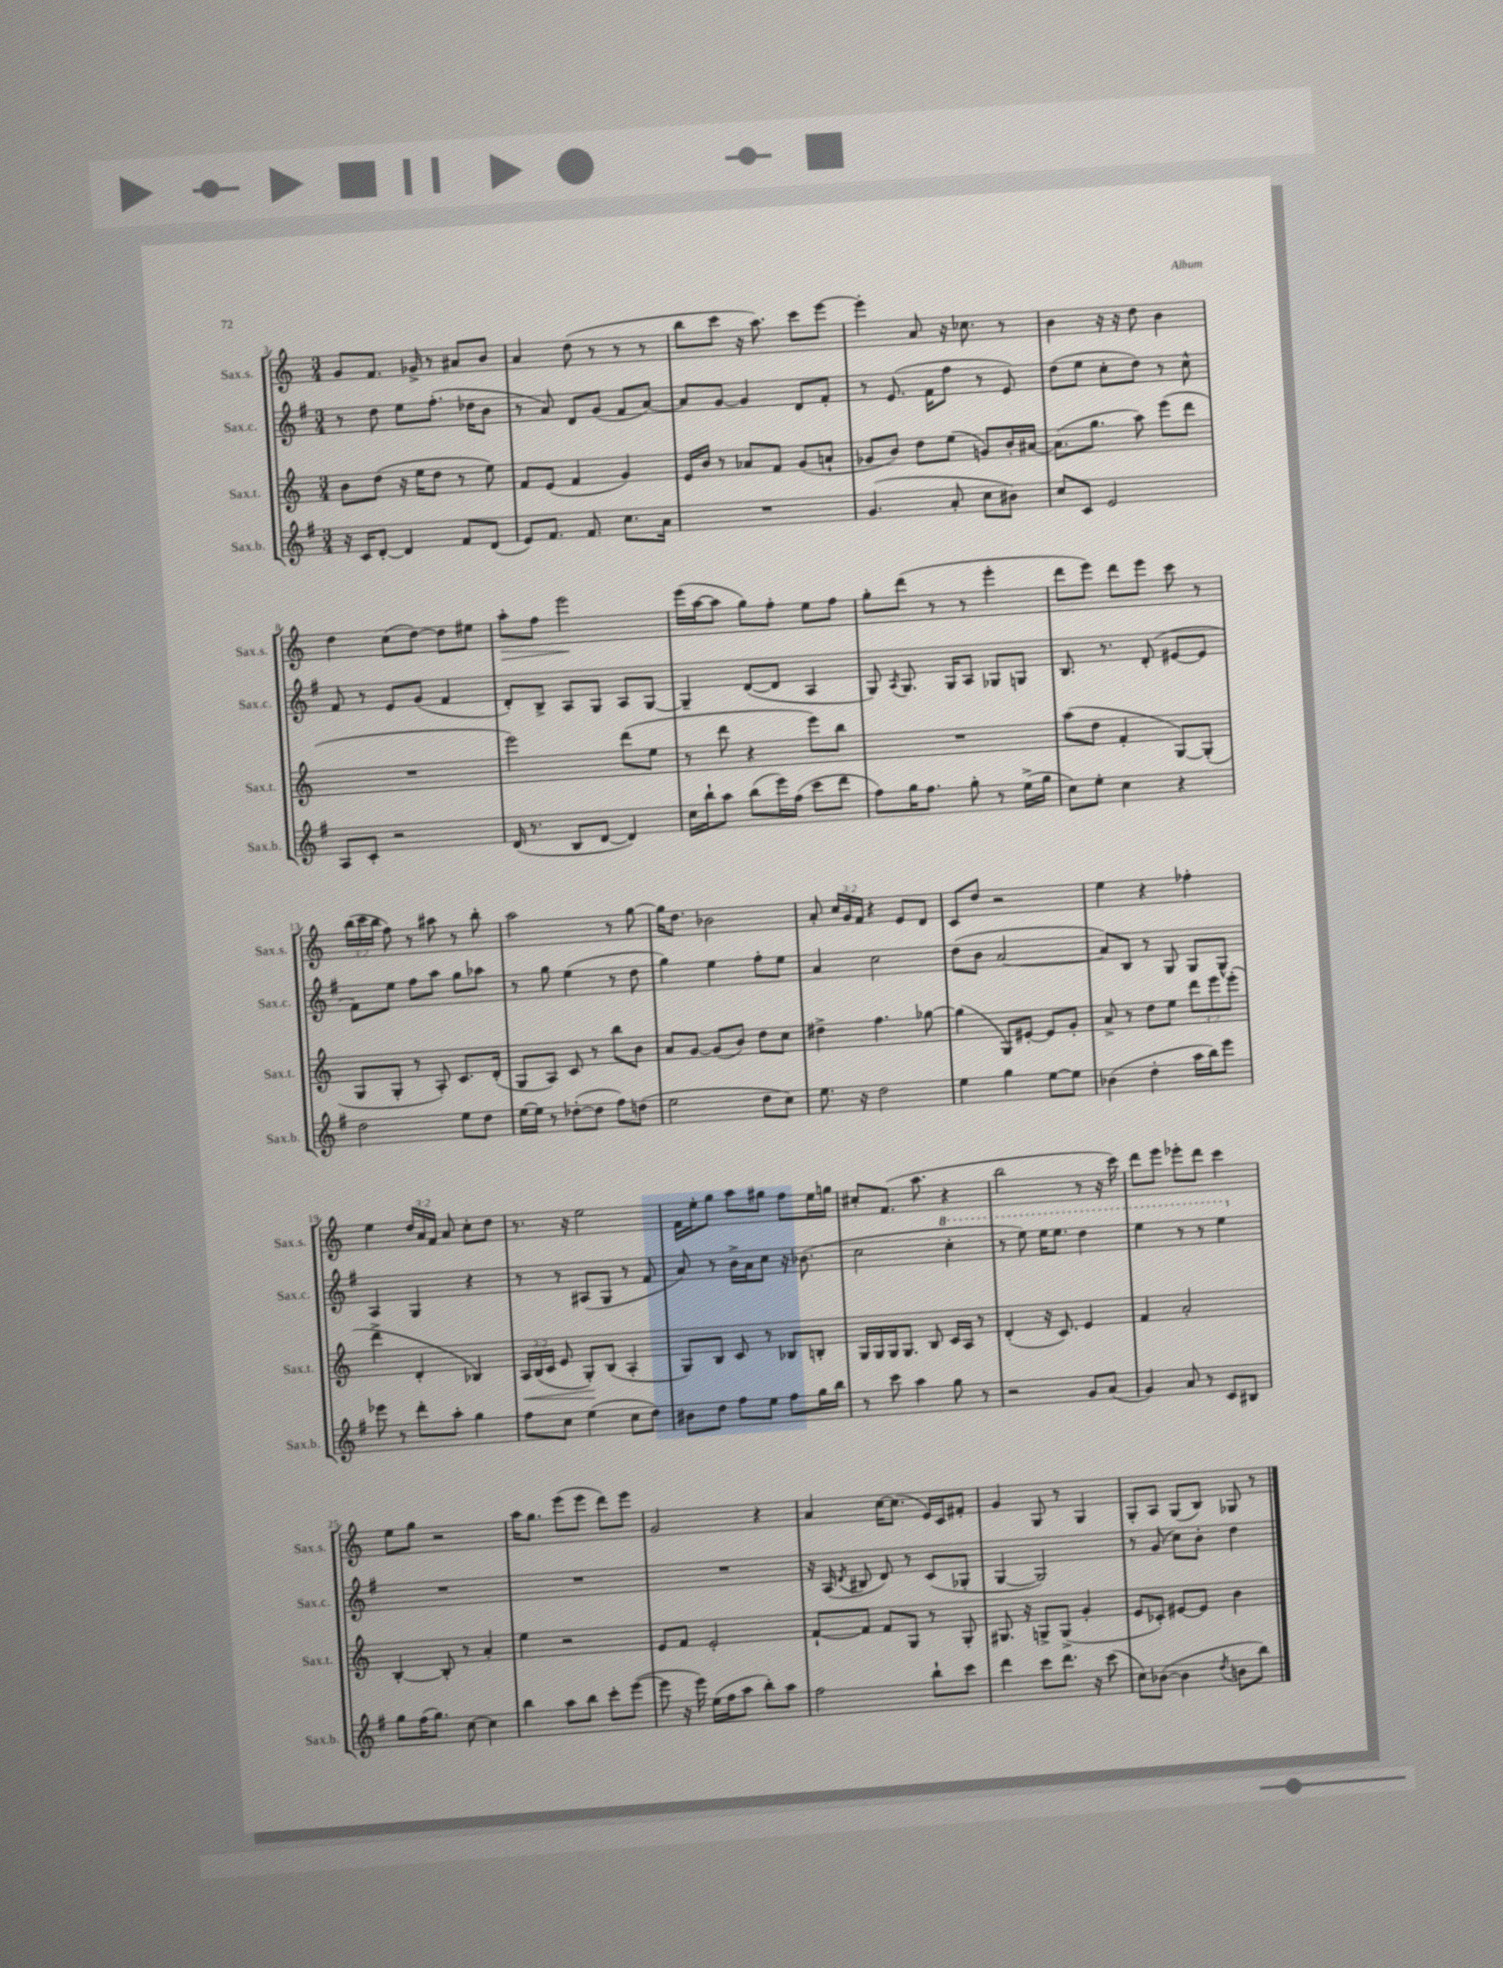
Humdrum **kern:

**kern	**kern	**kern	**kern
*staff4	*staff3	*staff2	*staff1
*clefG2	*clefG2	*clefG2	*clefG2
*k[f#]	*k[]	*k[f#]	*k[]
*M3/4	*M3/4	*M3/4	*M3/4
16r	8b\L	8r	8g/L
16c/LK	.	.	.
[8d'/J	(8dd\J	8dd\	8.f/J
4d/]	16r	8ee\L	.
.	16ee\LK	.	16g-^/
.	8dd\J	(8.ff#'\J	8r
8f#/L	8r	.	8a#/L
.	.	16dd-\LK	.
(8d/J	8ee\)	8b\J	8b/J
=	=	=	=
8e/L)	8f/L	8r	4a/
8.f#/J	(8e/J	8a/)	.
.	4f/	8d/L	(8dd\
8.f#/	.	.	.
.	.	(8g/J	8r
8.cc\L	4g/)	8f#/L	8r
.	.	[8a/J)	8r
16a\Jk	.	.	.
=	=	=	=
2.r	16e/LL	8a/]L	8bb\L
.	16b/JJ	.	.
.	8r	[8g/J	8ccc\J
.	8a-/L	4g/]	16r
.	.	.	8.aa\)
.	8f/J	.	.
.	(8g/L	8d/L	8ccc\L
.	8a`/J	8f#'/J	[8eee\J
=	=	=	=
(4.g/	8g-/L	8r	4eee'\]
.	8b/J)	(8.e/	.
.	8dd\L	.	8a/
.	.	16f#\LK	.
8a'/	(8ee\J	8ff#\J	16r
.	.	.	8.cc-\
8cc\L	8g/L)	8r	.
8b#\J)	16b'/L	8e/)	8r
.	[16a#/JJ	.	.
=	=	=	=
8cc/L	(8.a#\]L	(8dd\L	4b\
8c/J	.	8ee\J	.
.	8.gg\J	.	.
2e/	.	8cc'\L	16r
.	.	.	16r
.	8aa\)	8dd\J)	8dd\
.	(8eee\L	8r	4b\
.	8ddd\J	8cc^^\	.
=	=	=	=
8A/L	2.r	8f#/	4dd\
8c'/J	.	8r	.
2r	.	8e/L	(8cc\L
.	.	(8g/J	[8dd\J)
.	.	4f#/	8dd\]L
.	.	.	8ee#\J
=	=	=	=
(16d/	2eee\)	8d'/L)	8aa'\L
8.r	.	.	.
.	.	8B^/J	8ff\J
8B/L	.	8A/L	2eee\
[8d/J	.	8G/J	.
4d/])	(8ddd\L	8A/L	.
.	8ee\J	[8G/J	.
=	=	=	=
16cc\LL	8r	4G~/]	(16eee\LL
16bb`\J	.	.	[16aa\J
8aa\J	8ddd\	.	8aa\]J
(8bb\L	4r	([8d/L	8gg\L)
16eee\L)	.	8d/]J	8ff'\J
(16ff#\JJ	.	.	.
8ccc\L	8eee\L)	4A/	8ee\L
8ddd\J	8bb\J	.	8ff\J
=	=	=	=
8ff#\L)	2.r	8G/)	8gg'\L
.	.	8qA/	.
16gg\K	.	8.G/	(8ddd\J
8.ff#\J	.	.	.
.	.	.	8r
.	.	16G/LK	.
8gg'\	.	8A/J	8r
8r	.	8G-/L	4eee'\
(16ee^\LL	.	8G/J	.
16gg\JJ	.	.	.
=	=	=	=
8cc\L)	(8aa\L	8.B/	8ddd\L
8ee'\J	8dd\J	.	8eee\J)
.	.	8.r	.
4cc\	4f'/	.	8ddd\L
.	.	(8d'/	8eee\J
4r	[8G/L)	[8e#/L	8ccc\
.	(8G'/]J	8e#/]J	8r
=	=	=	=
2dd\	8G/L	8f#\L)	(24bb\LL
.	.	.	24ccc\
.	.	.	24bb\JJ
.	8G'/J	8ee\J	8ff\)
.	8r	8ff#\L	8r
.	8A'/)	8aa\J	8aa#\
8ee\L	8.c/L	8gg\L	8r
8dd\J	.	8aa-\J	8bb'\
.	(16d'/Jk	.	.
=	=	=	=
[16ee\LL	8G/L	8r	2aa\
16ee\]JJ	.	.	.
8r	8A/J)	8gg\	.
([8dd-'\L	8c/	(4ee\	.
8dd-\]J	8r	.	.
8ff#\L)	8bb\L	8r	8r
(8dd\J	8b\J	8dd\	[8gg\
=	=	=	=
2ee\	8a/L	4gg\)	16gg\]LK
.	.	.	8.dd\J
.	[8g/J	.	.
.	(8g/]L	4ee\	2b-\
.	8b/J)	.	.
8dd\L	8dd\L	8ff#'\L	.
8cc\J)	8cc\J	8ee\J	.
=	=	=	=
8.ee\	4dd#^\	4a/	8a'/
.	.	.	24cc/LL
.	.	.	24g/
16r	.	.	.
.	.	.	24f/JJ
2dd\	4.ff\	2cc\	4r
.	.	.	8e/L
.	[8gg-\	.	8d/J
=	=	=	=
4ee\	(4gg-\]	(8dd\L	8c/L
.	.	8b\J	8dd/J
4gg\	8G/L)	[2a/	2r
.	[8e#'/J	.	.
[8ee\L	8e#/]L	.	.
8ee\]J	8g'/J	.	.
=	=	=	=
(4b-\	8a^/	8a/]L)	4ee\
.	8r	8B/J	.
4dd'\	8dd\L	8r	4r
.	8ee\J	8G/	.
16aa\LL	12ddd\L	8G/L	4ff-'\
16bb\J)	.	.	.
.	12eee\	.	.
8eee\J	.	8G^^/J	.
.	(12eee'\J	.	.
=	=	=	=
8eee-\	4ddd^\	4A/	4ee\
8r	.	.	.
8ddd'\L	4d'/	4G/	24dd/LL
.	.	.	24a/
.	.	.	24f/JJ
8aa'\J	.	.	8a/
4gg\	4B-/)	4r	8cc'\L
.	.	.	8dd\J
=	=	=	=
8ff#\L	24A/LL	8r	8.r
.	(24B/	.	.
.	24c/JJ	.	.
8cc\J	8e/	8r	.
.	.	.	16r
(4ee\	8G'/L)	(8A#/L	2ee\
.	(8B/J	8G/J	.
8cc\L	4A'/	8r	.
8dd\J)	.	8f#/	.
=	=	=	=
8b#\L	8G/L)	8a/)	16f\LL
.	.	.	16ee'\J
8dd\J	8B/J	8r	8gg\J
8ff#\L	8c/	16b^\LL	8aa\L
.	.	16a\J	.
8ee\J	8r	8cc\J	8gg#\J
8ff#\L	8B-/L	16r	8ff\L
.	.	(8.b-\	.
16gg\L	8B'/J	.	16ee\L
16bb\JJ	.	.	16gg\JJ
=	=	=	=
8r	16G/LL	2cc\	8cc#'/L
.	16G/	.	.
8ccc\	16G/J	.	(8.f/J
.	8.G/J	.	.
4aa\	.	.	.
.	.	.	8.aa\
.	8B/	.	.
8gg\	16c/LL	4ccc'\	4r
.	16A/JJ	.	.
8r	8r	.	.
=	=	=	=
2r	(4d'/	8r	2bb\
.	.	8eee\)	.
.	16r	16eee\LK	.
.	8.c/)	8.eee\J	.
8g/L	4e/	4ddd\	8r
(8a/J	.	.	16r
.	.	.	16ccc\)
=	=	=	=
4g/)	4f/	4eee\	8ddd\L
.	.	.	8eee\J
8a/	2a'/	8r	8eee-'\L
8r	.	8r	8ddd\J
8c/L	.	4eee\	4ccc\
8B#/J	.	.	.
=	=	=	=
8gg\L	[4B'/	2.r	8ee\L
(16ff#\K	.	.	8gg\J
8.gg\J)	.	.	.
.	8B'/]	.	2r
[8cc\	8r	.	.
4cc\]	4a'/	.	.
=	=	=	=
4bb\	4ee\	2.r	16aa\LK
.	.	.	8.gg\J
8aa\L	2r	.	(8eee\L
8bb\J	.	.	8eee\J
8ccc'\L	.	.	8ddd\L)
([8eee\J	.	.	8eee\J
=	=	=	=
8eee\]	8e/L	2.r	2g/
16r	8f/J	.	.
16eee\)	.	.	.
(16ee\LL	2e'/	.	.
16ff#\J	.	.	.
8aa\J	.	.	.
8bb'\L)	.	.	4r
8aa\J	.	.	.
=	=	=	=
2ff#\	[8f`/L	16r	4a/
.	.	(16A/	.
.	.	8qd/	.
.	8f/]J	8B#/	.
.	8f/L	8d/)	[16cc\LK
.	.	.	(8.cc\]J
.	8G/J	8r	.
8bb`\L	8r	(8c/L	16e/LL)
.	.	.	16c/J
8ccc\J	8G'/	8G-'/J	8f#'/J
=	=	=	=
4ddd\	8.G#/	[4G/	4g/
.	16r	.	.
8ccc\L	8G^/L	2G/])	8G/
8.ddd\J	(8G^/J	.	8r
.	4g'/	.	4G/
16r	.	.	.
(8ccc\	.	.	.
=	=	=	=
8cc\L)	8e/L	8r	8G'/L
([8b-\J	8c-'/J)	(8g/	8A/J
4b-\]	[8e#/L	8cc\L)	(8G/L
.	8e#/]J	8b'\J	8B/J)
8qdd/	.	.	.
8b\L	4b\	4dd\	8G-/
8bb\J)	.	.	8r
==	==	==	==
*-	*-	*-	*-
